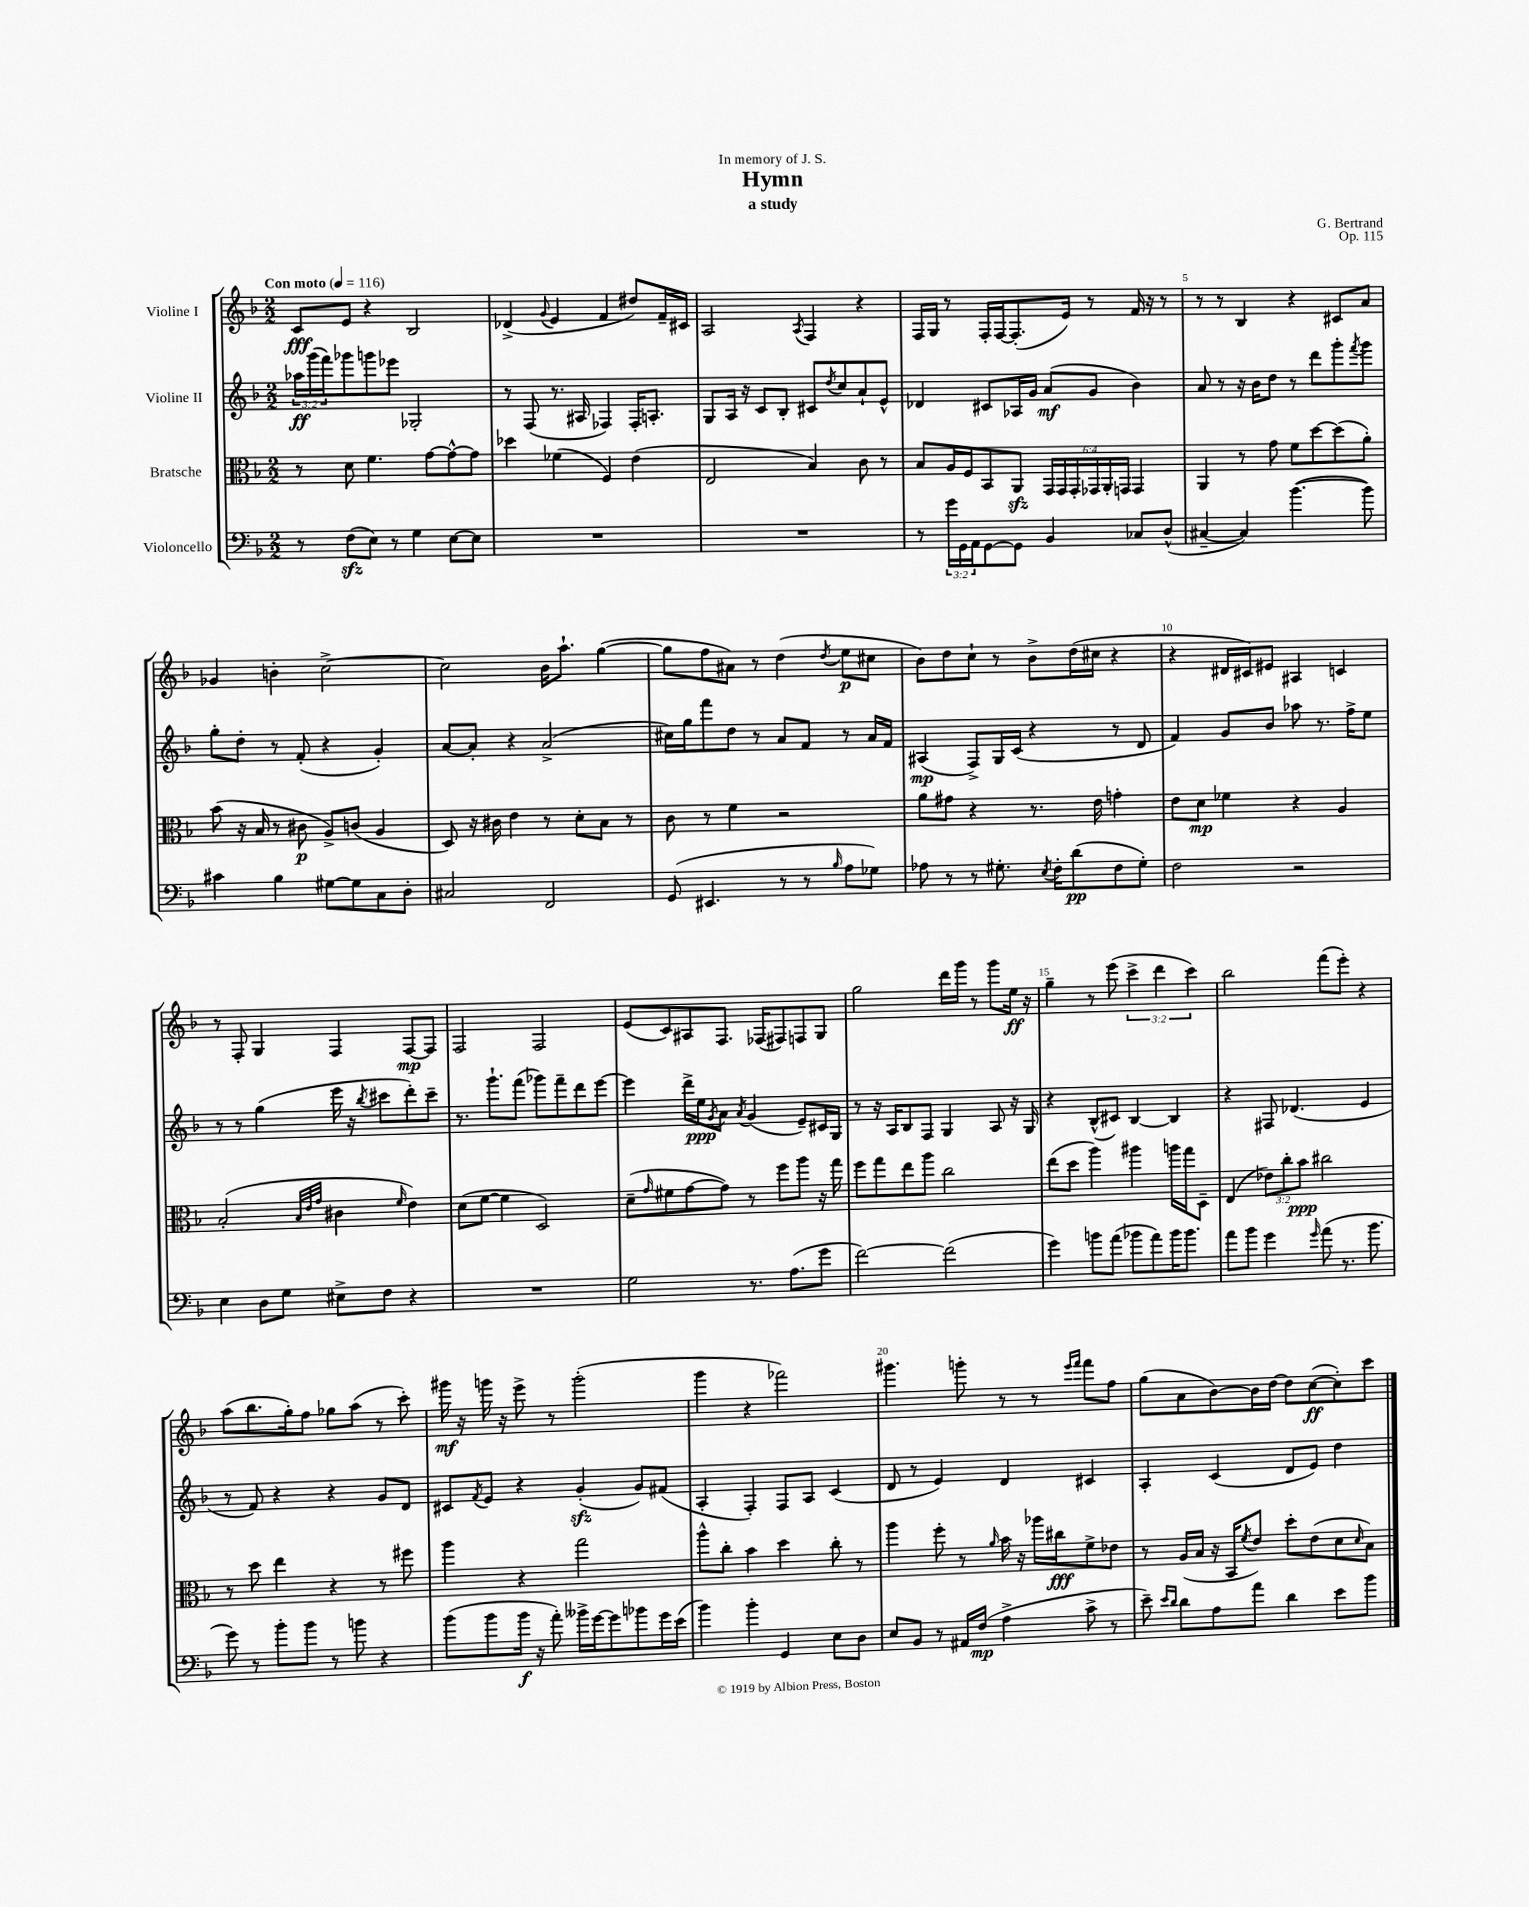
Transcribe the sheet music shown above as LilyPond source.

\header { title = "Hymn" composer = "G. Bertrand" subtitle = "a study" dedication = "In memory of J. S." opus = "Op. 115" }
<<
\new StaffGroup <<
\new Staff = "s0" \with { instrumentName = "Violine I" } {
    \clef treble \key f \major \numericTimeSignature \time 2/2 \override Staff.TupletNumber.text = #tuplet-number::calc-fraction-text \tempo "Con moto" 4 = 116
    c'8\fff e'8 r4 bes2 |
    des'4->( \appoggiatura { g'8 } e'4 f'4 dis''8) f'16-- cis'16 |
    a2 \acciaccatura { a8 } f4 r4 |
    f16 g16 r8 f16-. f16~ f8.-.( e'16) r8 f'16 r16 r8 |
    r8 r8 bes4 r4 cis'8 a'8 |
    ges'4 b'4-. c''2~-> |
    c''2 bes'16 a''8.-! g''4~( |
    g''8 f''8 ais'8) r8 d''4( \acciaccatura { d''8 } e''8\p cis''8 |
    bes'8) d''8 c''8-! r8 bes'8-> d''16( cis''16 r4 |
    r4 dis'16 cis'16) eis'8 ais4 c'4 |
    r8 f8-. g4 f4 f8~\mp f8 |
    f2 f2 |
    e'8( c'8) ais8 f8. fes16( fis8) f8 g8 |
    g''2 d'''16 g'''16 r8 g'''8 e''16\ff r16 |
    g''4-- r8 e'''8( \tuplet 3/2 { c'''4-> d'''4 c'''4) } |
    bes''2 f'''8( e'''8-.) r4 |
    a''8( bes''8. g''16-.) f''8 ges''8 a''8( r8 c'''8-.) |
    gis'''16\mf r16 g'''16 r16 e'''8-> r8 g'''2-.( |
    g'''4 r4 fes'''2) |
    gis'''4. g'''8-. r8 r8 \grace { e'''16 f'''16 } f'''8 f''8 |
    g''8( a'8 bes'8~) bes'16 d''16~ d''8 c''8~\ff( c''8-.) c'''8 \bar "|." |
}
\new Staff = "s1" \with { instrumentName = "Violine II" } {
    \clef treble \key f \major \numericTimeSignature \time 2/2 \override Staff.TupletNumber.text = #tuplet-number::calc-fraction-text
    \tuplet 3/2 { aes''16\ff g'''16( f'''16) } ges'''8 g'''8 ees'''8 ges2-. |
    r8 f8( r8. ais16 fes4) fes16-. a8.-. |
    g8 a16 r16 c'8 bes8-. cis'8 \acciaccatura { d''8 } c''8 a'8-! e'8-^ |
    des'4 cis'8 aes16 g'16 a'8\mf( g'8 bes'4) |
    a'8 r8 r16 bes'16 d''8 r8 d'''8 g'''8-. \acciaccatura { f'''8 } g'''8 |
    g''8-. d''8-. r8 f'8-.( r4 g'4-.) |
    a'8~ a'8-. r4 a'2->( |
    cis''16) g''16 f'''8 d''8 r8 a'8 f'8 r8 a'16 f'16 |
    ais4\mp( f8->) g16 c'16( r4 r8 d'8 |
    f'4) g'8 bes'8 aes''8 r8. f''16-> e''8 |
    r8 r8 g''4( e'''16 r16 \acciaccatura { bes''8 } cis'''8 d'''8-.) cis'''8-- |
    r8. g'''8.-! f'''8( ges'''8) f'''8-- d'''8 e'''8~ |
    e'''4 d'''16-> e''16\ppp \acciaccatura { g'8 } a'8 \acciaccatura { a'8 } g'4( e'8--) cis'16 g16 |
    r8 r16 a16 bes8 f8 g4 a8 r16 g16 |
    r4 bes8-^( cis'8) bes4~ bes4 |
    r4 fis8 des'4.( e'4 |
    r8 f'8) r4 r4 g'8 d'8 |
    cis'8 \acciaccatura { f'8 } e'8 r4 g'4-.\sfz( g'8) fis'8( |
    a4-. f4-.) f8 a8 c'4( |
    d'8 r8 e'4) d'4 cis'4 |
    a4-. c'4( d'8 e'8) d''4 \bar "|." |
}
\new Staff = "s2" \with { instrumentName = "Bratsche" } {
    \clef alto \key f \major \numericTimeSignature \time 2/2 \override Staff.TupletNumber.text = #tuplet-number::calc-fraction-text
    r8 d'8 f'4. g'8~ g'8~-^ g'8 |
    des''4 fes'4( f4) e'4( |
    e2 bes4) c'8 r8 |
    bes8 a16 f16 bes,8 a,8\sfz \tuplet 6/4 { g,16 g,16 g,16-. ges,16 a,16-. g,16 } g,4 |
    a,4 r8 g'8 f'8 d''8~ d''8( a'8-.) |
    bes'8( r16 bes16 r8 cis'8\p a8->) c'8( a4 |
    d8) r16 cis'16 e'4 r8 d'8-. bes8 r8 |
    c'8 r8 f'4 r2 |
    a'8 gis'8 r4 r8. e'16 g'4-. |
    e'8 d'8\mp fes'4 r4 a4 |
    bes2-.( \grace { bes32 e'32 g'32 } cis'4 \grace { f'16 } e'4) |
    d'8( f'8~ f'4 d2) |
    d'8--( \grace { g'16 } fis'8 g'8~ g'8) r8 f''8 a''8 r16 g''16 |
    f''8 g''8 e''8 a''8 c''2 |
    e''8( d''8 a''4) ais''4 a''16 g''16 d8-- |
    e4( \tuplet 3/2 { ees'8) c''8-. bes'8\ppp } cis''2 |
    r8 d''8 e''4 r4 r8 fis''8 |
    a''4 r4 g''2 |
    a''8-^ c''8-. bes'4 d''4 c''8-. r8 |
    a''4 f''8-. r8 \grace { a'16 } bes'16 r16 aes''16 cis''16\fff f'8-> ees'8 |
    r8 a16( bes16 r16 bes,16 \acciaccatura { f'8 } e'8) d''8-. e'8( d'8 \grace { d'16 } bes8) \bar "|." |
}
\new Staff = "s3" \with { instrumentName = "Violoncello" } {
    \clef bass \key f \major \numericTimeSignature \time 2/2 \override Staff.TupletNumber.text = #tuplet-number::calc-fraction-text
    r8 f8\sfz( e8) r8 g4 e8~ e8 |
    R1 |
    R1 |
    r8 \tuplet 3/2 { g'16 g,16 a,16 } g,8~ g,8 bes,4 ces8 d8-^( |
    cis4~-- cis4) bes'4.~( bes'8) |
    cis'4 bes4 gis8~ gis8 c8 d8-. |
    cis2 f,2 |
    g,8( eis,4. r8 r8 \grace { bes16 } a8 ges8) |
    aes8 r8 r8 gis8.-. \acciaccatura { e8 } f16-. d'8\pp( f8 gis8-.) |
    f2 r2 |
    e4 d8 g8 eis8-> f8 r4 |
    R1 |
    g2 r8. a8.( g'8 |
    f'2~) f'2( |
    g'4) b'8 a'8( bes'8 a'8) bes'16 bes'8. |
    a'8 bes'8 g'4 \grace { g'16 } a'8( r8. bes'8. |
    g'8) r8 bes'8-. bes'8 r8 b'8 r4 |
    bes'8( bes'8 bes'16\f r16 a'8-.) beses'16-> g'16~ g'8 bes'8 g'16 e'16( |
    bes'4) bes'4-. g,4 e8 d8 |
    e8 bes,8 r8 ais,16 f16\mp( a4-> c'8-> r8 |
    e'8--) \grace { e'16 d'16 } d'8 a8 a'8 d'4 e'8 bes'8 \bar "|." |
}
>>
>>
\layout { \context { \Score \override BarNumber.break-visibility = ##(#f #t #t) barNumberVisibility = #(every-nth-bar-number-visible 5) } }
